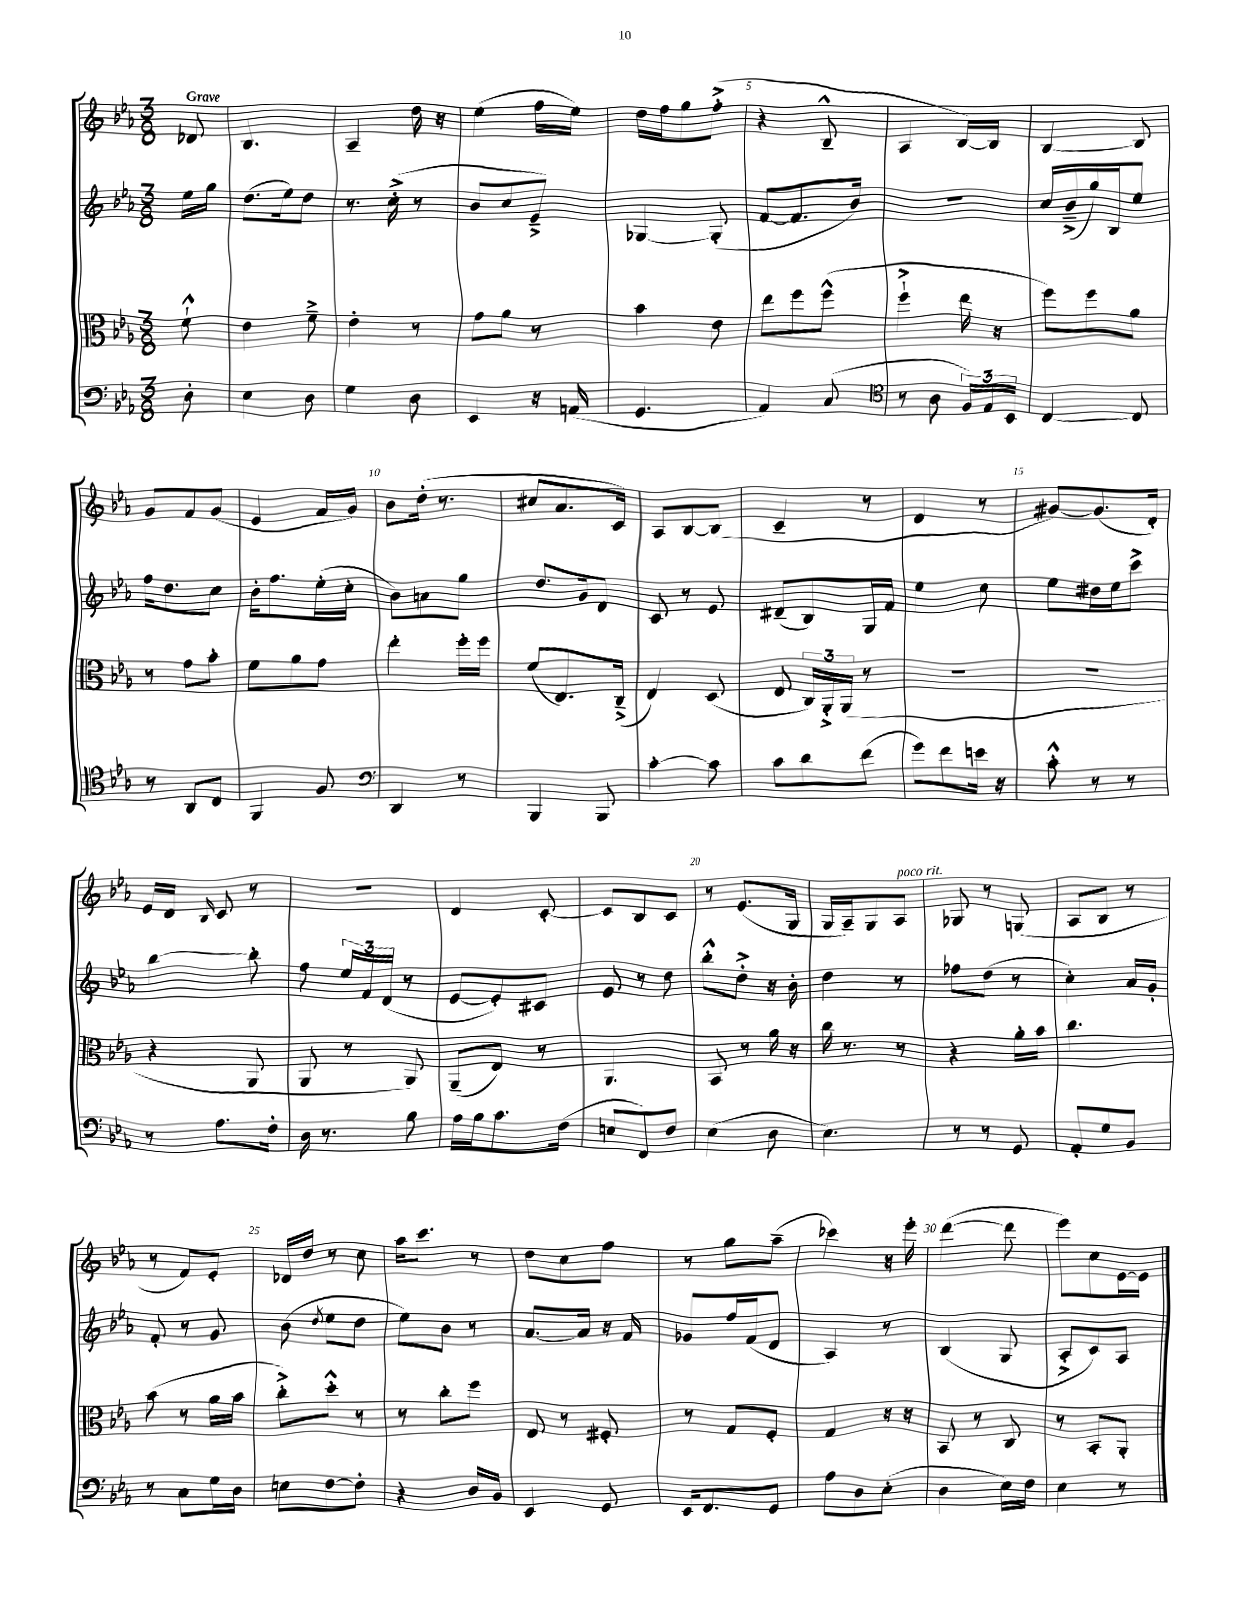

**kern	**kern	**kern	**kern
*staff4	*staff3	*staff2	*staff1
*clefF4	*clefC3	*clefG2	*clefG2
*k[b-e-a-]	*k[b-e-a-]	*k[b-e-a-]	*k[b-e-a-]
*M3/8	*M3/8	*M3/8	*M3/8
8D'	8f`^^	16ee-	8d-
.	.	16gg	.
=	=	=	=
4E-	4e-	(8.dd	4.B-
.	.	16ee-)	.
8D	8f~^	8dd	.
=	=	=	=
4G	4e-'	8.r	4A-~
.	.	(16cc'^	.
8D	8r	8r	16dd
.	.	.	16r
=	=	=	=
4EE-	8g	8b-	(4ee-
.	8a-	8cc	.
16r	8r	8e-~^)	16ff
(16AA	.	.	16ee-)
=	=	=	=
4.GG	4b-	[4G-	16dd
.	.	.	16ff
.	.	.	8gg
.	8e-	(8G-']	(8ff'^
=	=	=	=
4AA-)	8ee-	[8f	4r
.	8ff	8.f]	.
(8C	(8ff^^	.	8B-~^^
.	.	16b-)	.
=	=	=	=
*clefC4	*	*	*
8r	4ff`^	4.r	4A-
8A-	.	.	.
24F)	16ee-	.	[16B-)
24E-	.	.	.
.	16r	.	16B-]
24BB-	.	.	.
=	=	=	=
[4C	8ff)	16cc	[4B-
.	.	(16b-~^	.
.	8ff	16gg)	.
.	.	16B-	.
8C]	8a-	8ee-	8B-]
=	=	=	=
8r	8r	16ff	8g
.	.	8.dd	.
8AA-	8g	.	8f
8C	8b-'	8cc	(8g
=	=	=	=
4FF	8f	16b-'	4e-
.	.	8.ff	.
.	8a-	.	.
8F	8g	(16ee-'	16f
.	.	16cc'	16g)
=	=	=	=
*clefF4	*	*	*
4DD	4ee-'	8b-)	8b-
.	.	8a	(16dd'
.	.	.	8.r
8r	16ff'	8gg	.
.	16ff	.	.
=	=	=	=
4BBB-	(8f	8.dd	8cc#
.	8.E-)	.	8.a-
.	.	16g	.
8BBB-	.	8d	.
.	(16C~^	.	16c)
=	=	=	=
[4c'	4E-)	8c	8A-
.	.	8r	[8B-
8c]	(8D	8e-	(8B-]
=	=	=	=
8c	8E-	(8d#~	4c~
8d	24C)	8B-)	.
.	24AA-'^	.	.
.	(24AA-	.	.
(8f	8r	16G	8r
.	.	16f	.
=	=	=	=
8g)	4.r	4ee-	4d
8f	.	.	.
16e	.	8cc	8r
16r	.	.	.
=	=	=	=
8c'^^	4.r	8ee-	[8g#)
8r	.	16dd#	(8.g#]
.	.	16ee-	.
8r	.	8ccc^	.
.	.	.	16d')
=	=	=	=
8r	4r	[4bb-	16e-
.	.	.	16d
.	.	.	16qqB-
8.A-	.	.	8c
.	8AA-	8bb-']	8r
16F'	.	.	.
=	=	=	=
16D	8AA-	8ff	4.r
8.r	.	.	.
.	8r	24ee-	.
.	.	24f	.
.	.	(24d	.
8B-	8AA-)	8r	.
=	=	=	=
16A-	(8AA-~	[8e-	4d
16B-	.	.	.
8.c	8E-)	8e-'])	.
.	8r	8c#	[8c'
(16F	.	.	.
=	=	=	=
8E	4.AA-	8e-	8c]
8FF)	.	8r	8B-
8F	.	8dd	8c
=	=	=	=
(4E-	8BB-	8bb-'^^	8r
.	8r	8dd'^	(8.e-
8D	16a-	16r	.
.	16r	16b-'	16G
=	=	=	=
4.E-)	16cc	4dd	16G
.	8.r	.	16A-~)
.	.	.	8G
.	8r	8r	8A-
=	=	=	=
8r	4r	8ff-	8G-
8r	.	(8dd	8r
8GG	16a-'	8r	(8G
.	16b-	.	.
=	=	=	=
8AA-'	4.cc	4cc')	8A-
8G	.	.	8B-
8BB-	.	16a-	8r
.	.	16g'	.
=	=	=	=
8r	(8b-	8f'	8r
8C	8r	8r	8f)
16G	16a-	8g	8e-'
16D	16b-	.	.
=	=	=	=
8E	8cc'^)	(8b-	16d-
.	.	.	16dd
.	.	8qdd	.
[8F	8dd'^^	8ee-	8r
8F']	8r	8dd	8cc
=	=	=	=
4r	8r	8ee-)	16aa-
.	.	.	8.ccc
.	8cc'	8b-	.
16D	8ff	8r	8r
16BB-	.	.	.
=	=	=	=
4EE-	8E-	[8.a-	8dd
.	8r	.	8cc
.	.	16a-]	.
8GG	8F#'	16r	8ff
.	.	16f	.
=	=	=	=
16EE-	8r	8g-	8r
8.FF	.	.	.
.	8G	16ff	8gg
.	.	(16f	.
8GG	8F'	8d	(8aa-~
=	=	=	=
8A-	4G	4A-)	4ccc-)
8D	.	.	.
(8E-'	16r	8r	16r
.	16r	.	16eee-'
=	=	=	=
4D	8BB-	(4B-	([4ddd
.	8r	.	.
16E-)	8C	8G	8ddd]
16F	.	.	.
=	=	=	=
4E-	8r	8A-'^	8eee-)
.	8BB-'	8c)	8cc
8r	8AA-'	8A-	[16e-
.	.	.	16e-]
==	==	==	==
*-	*-	*-	*-
